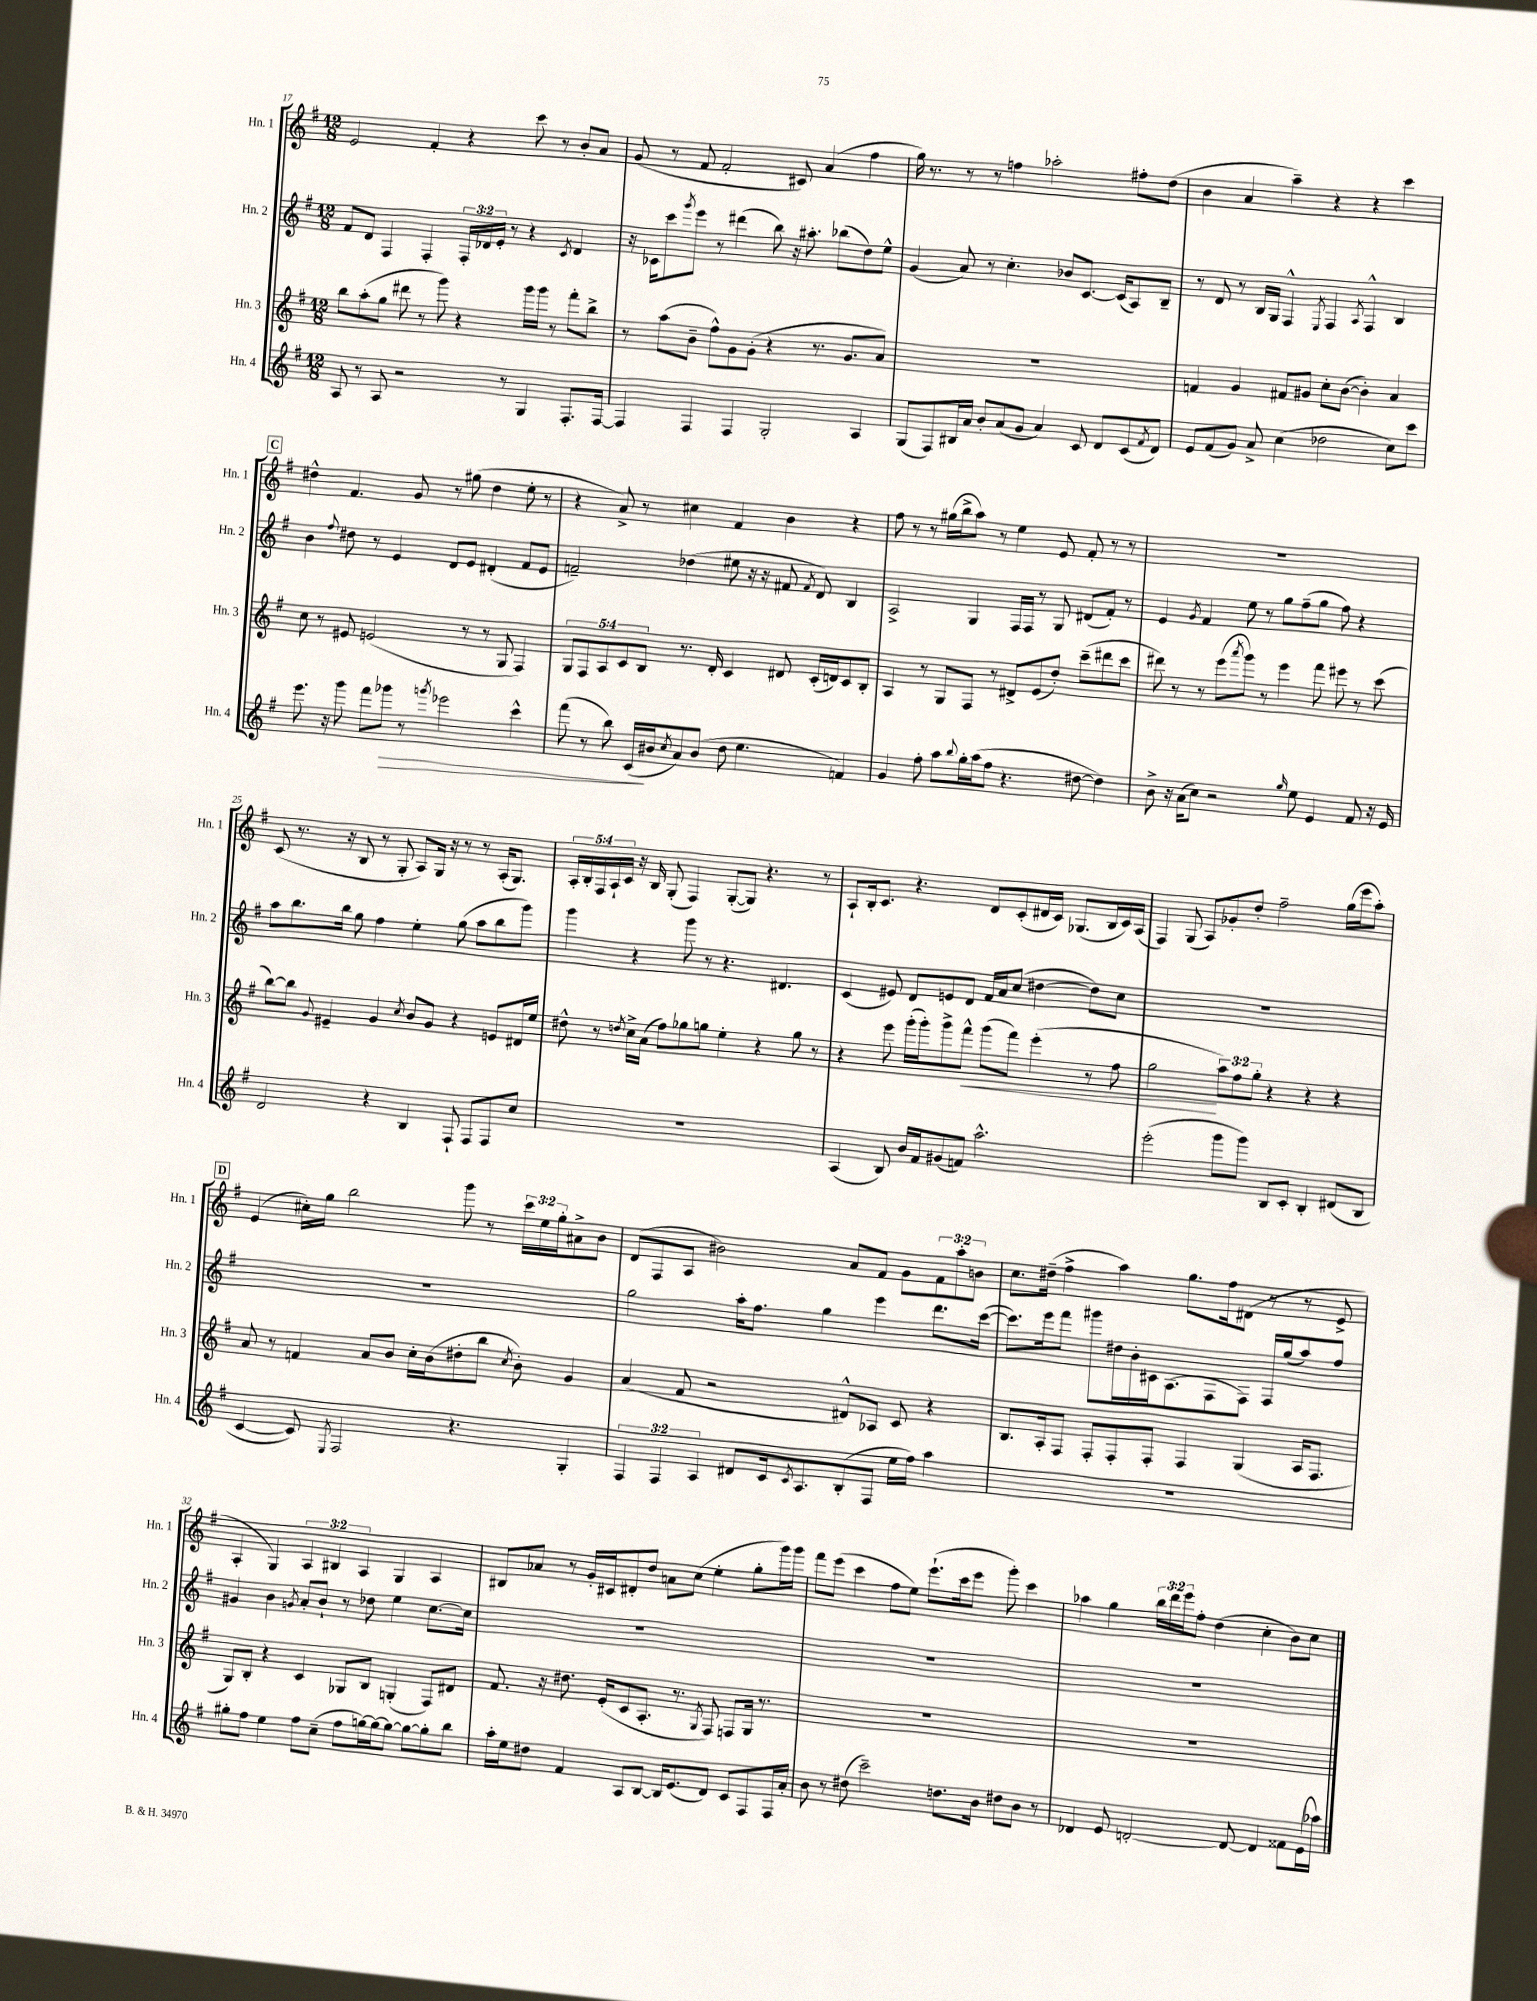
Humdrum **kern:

**kern	**dynam	**kern	**dynam	**kern	**kern
*part4	*part4	*part3	*part3	*part2	*part1
*staff4	*staff4	*staff3	*staff3	*staff2	*staff1
*I"Hn. 4	*	*I"Hn. 3	*	*I"Hn. 2	*I"Hn. 1
*I'Hn. 4	*	*I'Hn. 3	*	*I'Hn. 2	*I'Hn. 1
*clefG2	*	*clefG2	*	*clefG2	*clefG2
*k[f#]	*	*k[f#]	*	*k[f#]	*k[f#]
*M12/8	*	*M12/8	*	*M12/8	*M12/8
=17	=17	=17	=17	=17	=17
8A/	.	8bb\L	.	8f#/L	2e/
8r	.	(8aa'\	.	8d/J	.
8A/	.	8gg\J	.	4F#/	.
2r	.	8ddd#X\	.	.	.
.	.	8r	.	4F#'/	4f#'/
.	.	8ggg\)	.	.	.
.	.	4r	.	24F#'/LL	4r
.	.	.	.	24d-X/	.
.	.	.	.	24e'/JJ	.
8r	.	.	.	8r	.
4G/	.	16ggg\LL	.	4r	8ccc\
.	.	16ggg\JJ	.	.	.
.	.	8r	.	.	8r
.	.	.	.	8qc/	.
8.F#'/L	.	8fff#'\L	.	4d-/	8b'/L
.	.	8bb^\J	.	.	8a/J
[16F#/Jk	.	.	.	.	.
=18	=18	=18	=18	=18	=18
4F#/]	.	8r	.	16r	(8g/
.	.	.	.	16c-X\KL	.
.	.	(8aa\L	.	8ccc\	8r
.	.	.	.	8qggg/	.
4F#/	.	8b~\J	.	8eee\J	8f#/
.	.	8ff#^^\L)	.	8r	2f#'/
4F#/	.	8g\	.	(4ddd#X\	.
.	.	(8g'\J	.	.	.
2G'/	.	4r	.	8bb\)	.
.	.	.	.	16r	8c#X/)
.	.	.	.	8.aa#X'\	.
.	.	8.r	.	.	(4a/
.	.	.	.	(8bb-X\L	.
.	.	8.g/L	.	.	.
4A/	.	.	.	8dd\)	4ff#\
.	.	8a/J)	.	8ee^^\J	.
=19	=19	=19	=19	=19	=19
(8G/L	.	1.r	.	(4g/	16gg\)
.	.	.	.	.	8.r
8F#/)	.	.	.	.	.
16B#X/L	.	.	.	8a/)	8r
16a/JJ	.	.	.	.	.
8b'/L	.	.	.	8r	8r
(8a/	.	.	.	4.cc'\	4ffn\
8g/J	.	.	.	.	.
4a/)	.	.	.	.	2aa-X'\
.	.	.	.	8b-X/L	.
8c/	.	.	.	[8.c/J	.
8d/L	.	.	.	.	.
.	.	.	.	(16c/KL]	.
(8c/	.	.	.	8A/)	8ff#X'\L
8qf#/	.	.	.	.	.
8d/J)	.	.	.	8B~/J	(8dd\J
=20	=20	=20	=20	=20	=20
8e/L	.	4fn/	.	8r	4b\
(8f#/	.	.	.	8d/	.
8g/J)	.	4g/	.	8r	4a/
8a^/	.	.	.	16B/LL	.
.	.	.	.	16G/JJ	.
(4cc\	.	8f#X/L	.	4F#^^/	4aa~\)
.	.	8g#X/J	.	.	.
.	.	.	.	8qE/	.
2dd-X\	.	8cc'\L	.	4F#/	4r
.	.	([8b\J	.	.	.
.	.	.	.	8qA/	.
.	.	4b'\])	.	4F#^^/	4r
8cc\L)	.	4a/	.	4B/	4ccc\
8ccc\J	.	.	.	.	.
!!LO:LB:g=z
!!LO:REH:place=s1:t=C
=21	=21	=21	=21	=21	=21
8.eee\	.	8cc\	.	4b\	4dd#X^^\
.	.	8r	.	.	.
16r	.	.	.	.	.
.	.	.	.	8qqff#/	.
8ggg\	.	8e#X/	.	8dd#X\	4.f#/
8fff#\L	.	(2en/	.	8r	.
!	!LO:HP:b	!	!	!	!
8ggg-X\J	>	.	.	4e/	.
8r	.	.	.	.	8g/
8qgggn/	.	.	.	.	.
2eee-X\	.	.	.	8d/L	8r
.	.	8r	.	8e/J	(8gg#X\
.	.	8r	.	(4d#X'/	4dd#\
.	.	8G/	.	.	.
4ccc^^\	.	4F#/)	.	8f#/L	8ee'\
.	.	.	.	8e/J	8r
=22	=22	=22	=22	=22	=22
(8fff#\	.	10G/L	.	2fn~/)	4r
.	.	10F#/	.	.	.
8r	.	.	.	.	.
.	.	10A/	.	.	.
8bb\)	.	.	.	.	8a^/)
.	.	10c/	.	.	.
(16c/LL	.	.	.	.	8r
.	.	10B/J	.	.	.
16b#X/J	]	.	.	.	.
8qcc/	.	.	.	.	.
8a/)	.	8.r	.	(4dd-X\	4cc#X\
(8b#/J	.	.	.	.	.
.	.	16d'/	.	.	.
8dd\	.	4c/	.	8ee#X\	4f#/
4.ee\	.	.	.	16r	.
.	.	.	.	16r	.
.	.	8d#X/	.	8f#X/	4b\
.	.	.	.	8qf#/	.
.	.	(16c'/LL	.	8d/)	.
.	.	16dn/J)	.	.	.
4fn/)	.	8c/	.	4B/	4r
.	.	8B'/J	.	.	.
=23	=23	=23	=23	=23	=23
4g/	.	4A/	.	2A^/	8ff#\
.	.	.	.	.	8r
8ff#'\	.	8r	.	.	8r
8aa\L	.	8G/L	.	.	(16gg#X\LL
.	.	.	.	.	16bb^\J
8qqbb/	.	.	.	.	.
16gg'\L	.	8F#/J	.	4G/	8aa\J)
(16aa\J	.	.	.	.	.
8ff#\J	.	8r	.	.	8r
4.r	.	8d#X^/L	.	16F#/LL	4ee\
.	.	.	.	16F#/JJ	.
.	.	(8e/	.	8r	.
.	.	8dd'/J)	.	8G/	8e/
[8dd#X\	.	(8ccc~\L	.	(8d#X/L	8f#'/
4dd#\])	.	8ddd#X\	.	8f#'/J)	8r
.	.	8ccc\J	.	8r	8r
=24	=24	=24	=24	=24	=24
8b^\	.	8ddd#X\)	.	4e/	1.r
16r	.	8r	.	.	.
(16a\KL	.	.	.	.	.
.	.	.	.	8qg/	.
8cc\J)	.	8r	.	4f#/	.
2r	.	(8eee\L	.	.	.
.	.	8qaaa/	.	.	.
.	.	8ggg\J)	.	8ee\	.
.	.	8r	.	8r	.
.	.	4eee\	.	8gg\L	.
16qqgg/	.	.	.	.	.
8ee\	.	.	.	(8ff#~\	.
4e/	.	8fff#\	.	8gg\J	.
.	.	8eee#X\	.	8ff#\)	.
8f#/	.	8r	.	4r	.
16r	.	(8ccc\	.	.	.
16e/	.	.	.	.	.
!!LO:LB:g=z
=25	=25	=25	=25	=25	=25
2d/	.	[8bb\L)	.	8aa\L	(8c/
.	.	8bb\J]	.	8.bb\	8.r
.	.	8qqg/	.	.	.
.	.	4e#X~/	.	.	.
.	.	.	.	16bb\Jk	16r
.	.	.	.	8gg\	8B/
4r	.	4g/	.	4ff#\	8r
.	.	.	.	.	8G'/
.	.	8qcc/	.	.	.
4B/	.	8b/L	.	4ee'\	8A/L)
.	.	8g/J	.	.	16G/Jk
.	.	.	.	.	16r
8F#`/	.	4r	.	(8gg\	8r
8F#/L	.	.	.	8aa\L	8r
8F#/	.	8en/L	.	8bb\	(16A'/KL
.	.	.	.	.	8.G/J)
8cc/J	.	16d#X/L	.	8ggg\J)	.
.	.	16ee/JJ	.	.	.
=26	=26	=26	=26	=26	=26
1.r	.	8dd#X^^\	.	4ggg\	20A'/LL
.	.	.	.	.	20B'/
.	.	.	.	.	20F#/
.	.	8r	.	.	.
.	.	.	.	.	20A`/
.	.	.	.	.	20c/JJ
.	.	8qddn/	.	.	.
.	.	16cc^\LL	.	4r	16r
.	.	(16a\JJ	.	.	16B/
.	.	8ff#\L)	.	.	(8G'/
.	.	8gg-X\	.	8ggg\	4F#/)
.	.	8ggn\J	.	8r	.
.	.	4ee'\	.	4.r	([8G'/L
.	.	.	.	.	8G/J])
.	.	4r	.	.	4.r
.	.	.	.	4.d#X/	.
.	.	8gg\	.	.	.
.	.	8r	.	.	8r
=27	=27	=27	=27	=27	=27
(4A/	.	4r	.	(4c/	8A`/L
.	.	.	.	.	16B'/k
.	.	.	.	.	8.c/J
8B/)	.	8eee\	.	8e#X/)	.
16b/LL	.	(16ggg'\LL	.	8d/L	4.r
16f#/J	.	16ggg'\J)	.	.	.
(8g#X/	.	8ggg^\	.	8en/	.
!	!	!	!LO:HP:b	!	!
8fn/J)	.	8fff#^^\J	<	8d/J	.
2.aa^^\	.	(8ggg\L	.	16f#/LL	8d/L
.	.	.	.	16a/J	.
.	.	8fff#\J)	.	(8cc/J	(8c'/
.	.	(4eee'\	.	[4dd#X\	16d#X/L
.	.	.	.	.	16c/JJ)
.	.	.	.	.	(8.G-X/L
.	.	8r	.	8dd#\L])	.
.	.	.	.	.	16B/L
.	.	8ff#\	.	8cc\J	16c/)
.	.	.	.	.	(16A/JJ
=28	=28	=28	=28	=28	=28
(2eee'\	.	2gg\	.	1.r	4F#/)
.	.	.	.	.	(8G/
.	.	.	.	.	8A/L)
8ggg\L	.	12aa\L)	[	.	8g-X'/
.	.	12ff#\	.	.	.
8ggg\J)	.	.	.	.	8dd'/J
.	.	12gg'\J	.	.	.
8B/L	.	4r	.	.	2ff#~\
8c'/J	.	.	.	.	.
4B'/	.	4r	.	.	.
(8d#X/L	.	4r	.	.	(16gg\LL
.	.	.	.	.	16eee\J
8B/J	.	.	.	.	8aa'\J)
!!LO:LB:g=z
!!LO:REH:place=s1:t=D
=29	=29	=29	=29	=29	=29
[4c/	.	8a/	.	1.r	(4e/
.	.	8r	.	.	.
8c/])	.	4fn/	.	.	16cc#X'\LL)
.	.	.	.	.	16gg\JJ
8qE/	.	.	.	.	.
2F#/	.	.	.	.	2bb\
.	.	8a/L	.	.	.
.	.	8b/J	.	.	.
.	.	16cc'\LL	.	.	.
.	.	(16b\J	.	.	.
4.r	.	8dd#X'\	.	.	8ggg\
.	.	8bb\J	.	.	8r
.	.	8qcc/	.	.	.
.	.	8b'\)	.	.	24ccc\LL
.	.	.	.	.	24ee\
.	.	.	.	.	24gg'\J
4G'/	.	4g/	.	.	8a#X^\
.	.	.	.	.	8b\J
=30	=30	=30	=30	=30	=30
6F#/	.	(4a/	.	2gg\	(8d/L
.	.	.	.	.	8F#/
6F#/	.	.	.	.	.
.	.	8f#/	.	.	8A/J
6A/	.	.	.	.	.
.	.	2r	.	.	2b#X\)
8d#X/L	.	.	.	16aa'\KL	.
.	.	.	.	8.ff#\J	.
16c/k	.	.	.	.	.
8qc/	.	.	.	.	.
8.A/	.	.	.	.	.
.	.	.	.	4gg\	.
(8B'/	.	8d#X^^/L)	.	.	8a/L
8F#/J	.	8A-X/J	.	4eee\	8f#/J
16ee\LL	.	8c/	.	.	8g\L
16ff#\JJ)	.	.	.	.	.
4aa\	.	4r	.	8.ddd\L	12f#\
.	.	.	.	.	12aa'\
.	.	.	.	.	12bn\J
.	.	.	.	([16ccc\Jk	.
=31	=31	=31	=31	=31	=31
1.r	.	8.B/L	.	8.ccc\L])	8.cc\L
.	.	16A'/k	.	16eee\k	(16dd#X~\Jk
.	.	8F#/J	.	8fff#\J	4ff#^\
.	.	8F#'/L	.	8ggg#X\L	.
.	.	8F#'/	.	16dd#X\L	4aa\)
.	.	.	.	16b'\	.
.	.	8F#'/J	.	16c#X\J	.
.	.	.	.	(8.A\	.
.	.	4F#/	.	.	8.gg\L
.	.	.	.	8F#\	.
.	.	.	.	.	16ff#\k
.	.	(4G/	.	8F#\J)	(8d#X\J
.	.	.	.	16F#/LL	8r
.	.	.	.	(16gg/J	.
.	.	16A/KL	.	8aa/)	8r
.	.	8.F#/J	.	.	.
.	.	.	.	8ff#/J	8e^/
!!LO:LB:g=z
=32	=32	=32	=32	=32	=32
8gg#X'\L	.	8G/L)	.	4g#X/	4A'/
8ff#\J	.	8B'/J	.	.	.
4ee\	.	4r	.	4b\	4G/)
.	.	.	.	8qgn/	.
8ff#\L	.	4c/	.	8a'/L	6A/
(8cc~\J	.	.	.	8b`/J	.
.	.	.	.	.	6B#X/
8ff#\L	.	8G-X/L	.	8r	.
.	.	.	.	.	6A/
[16ggn\L)	.	8B/J	.	8dd-X\	.
16gg\J_	.	.	.	.	.
8gg\J_	.	(4Gn'/	.	4ee\	4G/
8gg\L_	.	.	.	.	.
8gg'\]	.	8F#/L)	.	[8.cc\L	4A/
8bb\J	.	8d#X/J	.	.	.
.	.	.	.	16cc\Jk]	.
=33	=33	=33	=33	=33	=33
16aa'\LL	.	8.f#/	.	1.r	8B#X/L
16ee\J	.	.	.	.	.
8dd#X\J	.	.	.	.	8a-X/J
.	.	16r	.	.	.
4f#/	.	8.dd#X\	.	.	8r
.	.	.	.	.	16g'/LL
.	.	(16e'/KL	.	.	16c#X/J
8A/L	.	8c/	.	.	8d#X'/
[8B/J	.	8.A'/J	.	.	8dd/J
16B/KL]	.	.	.	.	8an\L
(8.e/	.	8.r	.	.	.
.	.	.	.	.	(8cc\J
.	.	8qG/	.	.	.
8d/J)	.	8F#/)	.	.	4ee'\
8c/L	.	8Fn/L	.	.	.
8F#/	.	16G/Jk	.	.	8gg'\L
.	.	8.r	.	.	.
16F#/L	.	.	.	.	16ggg\L)
16a'/JJ	.	.	.	.	16ggg\JJ
=34	=34	=34	=34	=34	=34
8b\	.	1.r	.	1.r	8fff#\L
8r	.	.	.	.	(8eee\J
(8dd#X\	.	.	.	.	4ccc\
2ccc~\)	.	.	.	.	.
.	.	.	.	.	8ff#\L
.	.	.	.	.	8ee\J)
.	.	.	.	.	(8.eee`\L
8.ddn\L	.	.	.	.	.
.	.	.	.	.	16ccc\k
.	.	.	.	.	8eee\J
16b\Jk	.	.	.	.	.
8dd#X\L	.	.	.	.	8ggg'\)
8b\J	.	.	.	.	4ccc\
8r	.	.	.	.	.
=35	=35	=35	=35	=35	=35
4d-X/	.	1.r	.	1.r	4aa-X\
8e/	.	.	.	.	4gg\
[2dn'/	.	.	.	.	.
.	.	.	.	.	24bb\LL
.	.	.	.	.	24ddd\
.	.	.	.	.	24eee\J
.	.	.	.	.	8ff#'\J
.	.	.	.	.	(4dd\
8d/_	.	.	.	.	.
4d/]	.	.	.	.	4cc'\
8f##X\L	.	.	.	.	8b\L)
(16e\L	.	.	.	.	8cc\J
16aa-X\JJ)	.	.	.	.	.
==	==	==	==	==	==
*-	*-	*-	*-	*-	*-
